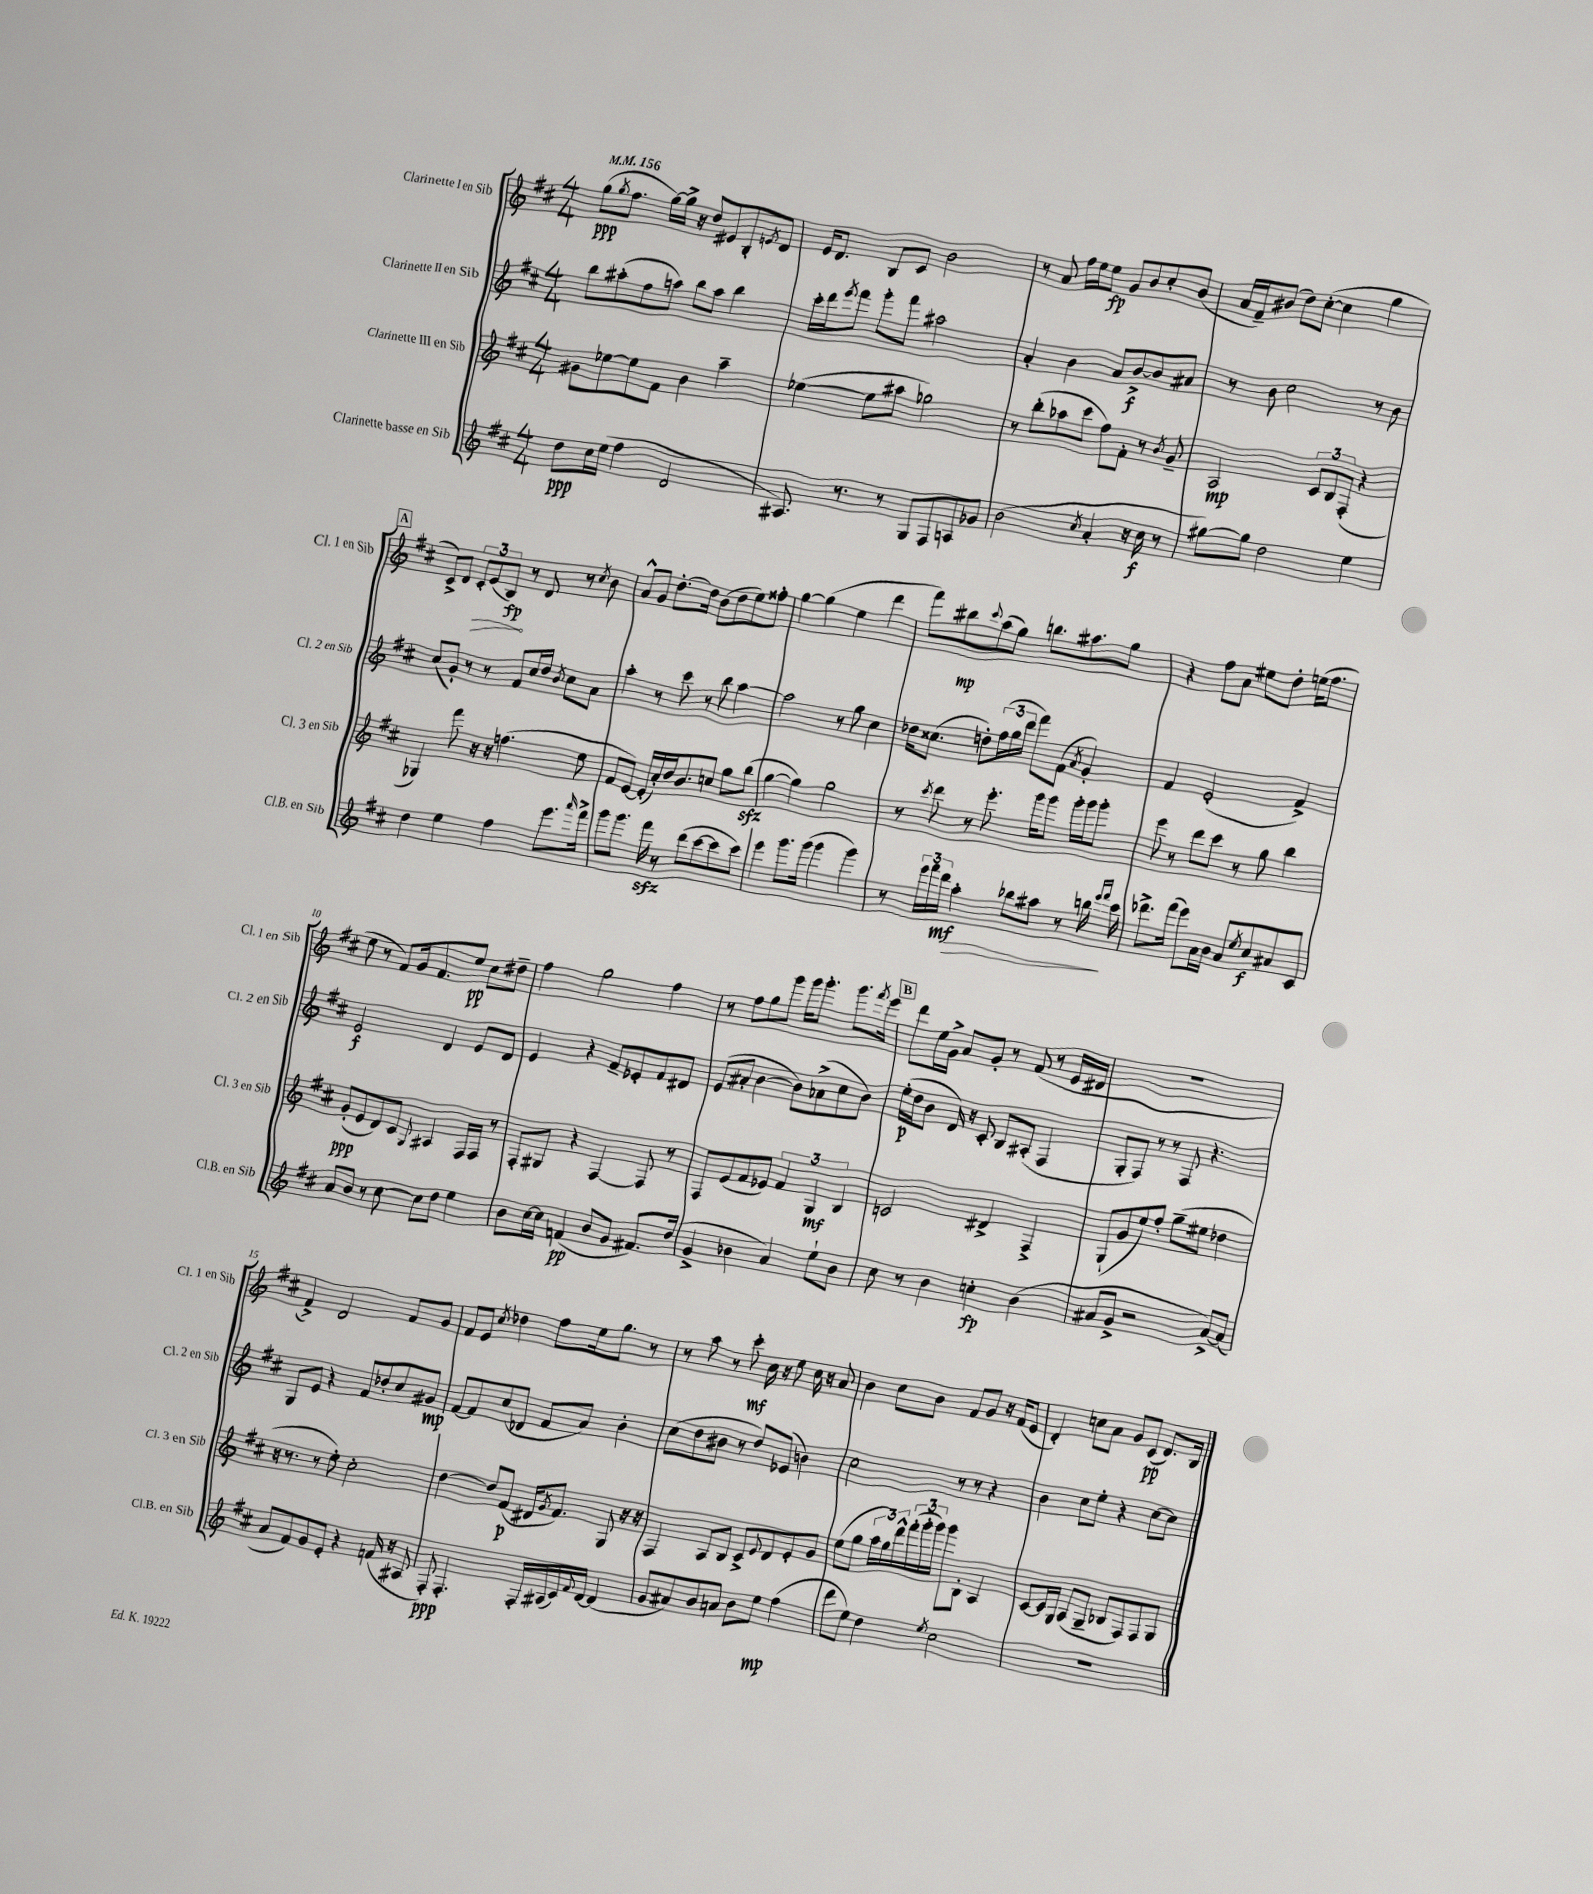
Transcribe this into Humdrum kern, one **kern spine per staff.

**kern	**kern	**kern	**kern
*staff4	*staff3	*staff2	*staff1
*clefG2	*clefG2	*clefG2	*clefG2
*k[f#c#]	*k[f#c#]	*k[f#c#]	*k[f#c#]
*M4/4	*M4/4	*M4/4	*M4/4
*MM156	*MM156	*MM156	*MM156
8dd	8g#	8bb	(8gg
.	.	.	8qgg
16cc#	[8ee-	(8aa#'	8.ff#
(16ee	.	.	.
4ff#	8ee-]	8ff#	.
.	.	.	[16gg)
.	8f#	8aa)	16gg^]
.	.	.	16r
2d	4b	8bb	8dd
.	.	8aa	8e#
.	4aa~	4bb	8B'
.	.	.	8qe
.	.	.	8d
=	=	=	=
8.A#)	([4ee-	16ccc#'	16e
.	.	16ddd	8.d
.	.	8qeee	.
.	.	8fff#	.
8.r	.	.	.
.	8ee-]	8ggg'	8B
8r	8aa#	8fff#	8c#
8G	2gg-)	2aa#	2b
8F#	.	.	.
8A	.	.	.
8g-	.	.	.
=	=	=	=
(2b	8r	4a'	8r
.	(8bb'	.	8a
.	8aa-	4b	16ff#
.	.	.	16ee
.	8ccc#	.	8ee
8qcc#	.	.	.
4a'	8ff#)	8a	8g
.	8f#'	[8b^	8b
16r	8r	8b]	8cc#'
16cc#	.	.	.
.	8qb	.	.
8r	8g~	8a#	(8b
=	=	=	=
[8gg#)	2A	8r	16a
.	.	.	16f#~)
8gg#]	.	8b	(8b#
2dd	.	2cc#	8dd)
.	.	.	([8cc#'
.	12c#	.	4cc#]
.	12B	.	.
.	(12F#'	.	.
4ee	4r	8r	4gg
.	.	8b	.
=	=	=	=
4dd	4G-)	(8cc#	8c#^)
.	.	8g')	8d
4ee	8fff#	8r	12c#'
.	.	.	(12e
.	16r	8r	.
.	.	.	12B)
.	16r	.	.
4ff#	(4.ff	8f#	8r
.	.	16cc#	8d
.	.	16dd	.
.	.	8qb	.
8.eee	.	8cc#	8r
.	.	.	8qcc#
.	8ee	8a	8b
16qqaaa	.	.	.
16fff#^	.	.	.
=	=	=	=
8ggg	8f#	4aa'	8a^^
8.ggg	[8e)	.	8g
.	(16e']	8r	[8.dd'
16fff#	16cc#')	.	.
8r	16dd	8ccc#	.
.	8.b	.	16dd]
(8ddd	.	8r	(8b
[8ccc#	8cc	8bb	8dd
8ccc#]	8gg	[4aa	8ee)
8ccc#)	(8bb	.	8ff##'
=	=	=	=
4eee	[4gg	2aa]	[4gg
8.ggg	4gg])	.	(4gg]
(16ggg	.	.	.
4ggg	2gg	8r	4ee
.	.	8gg	.
4ggg)	.	4cc#	4ddd
=	=	=	=
8r	8r	16dd-	8fff#)
.	.	(8.cc##	.
.	8qccc#	.	.
24eee	8ddd	.	8bb#
24fff#	.	.	.
24ddd	.	.	.
.	.	.	8qqccc#
4aa'	8r	8dd')	(8aa
.	8.eee'	(24ff#	8gg)
.	.	24gg	.
.	.	24ddd	.
8bb-	.	8fff#)	8.bb
.	16ggg	.	.
8aa#	8ggg	(8f#	.
.	.	.	8.aa#
.	.	8qa	.
8r	16ggg'	4g')	.
.	16ggg	.	.
16bb	8ggg'	.	8gg
16qqeee	.	.	.
16qqfff#	.	.	.
16ccc#	.	.	.
=	=	=	=
8.ddd-^	8eee	4f#	4r
.	8r	.	.
(16fff#	.	.	.
8eee)	8ddd	(2e'	8ff#
16a	8ccc#	.	8a
16b	.	.	.
8a	8r	.	8ee#
8qee	.	.	.
8cc#	8gg	.	8dd'
8a#	4bb	4f#^)	(16ee
.	.	.	8.ff#
8c#	.	.	.
=	=	=	=
8a	(8g'	2e	8ee
8b	8e	.	8r
8r	8d)	.	8f#)
[8cc#	8c#	.	16g
.	.	.	8.f#
.	8qqG	.	.
8cc#]	4A#	4d	.
8dd	.	.	8ee
4ee	16F#	8e	8cc#
.	16F#	.	.
.	8r	8d	8dd#~
=	=	=	=
8b	8F#'	4e	4ff#
[16cc#	8G#	.	.
16cc#]	.	.	.
(4f	4r	4r	2gg
8b	[4F#	8f#~	.
8g	.	8e-'	.
8.f#)	8F#]	8f#	4ff#
.	8r	8d#	.
(16dd	.	.	.
=	=	=	=
4g^	8F#	(8e	8r
.	(8e	8a#'	8ff#
4b-	8f#	[4b	8gg
.	8e-)	.	8ggg
4a)	6f#	8b])	16ggg
.	.	.	8.ggg'
.	.	(8a-^	.
.	6G	.	.
8ee`	.	8cc#	8.ggg
.	6B	.	.
8b-	.	8b)	.
.	.	.	8qfff#
.	.	.	16eee
=	=	=	=
8cc#	2c	(16ee'	8ddd
.	.	16dd	.
8r	.	8b	16ee
.	.	.	16g^
4b	.	16d)	8a
.	.	16r	.
.	.	8c#'	8g'
4cc'	4d#^	8B	8r
.	.	(8A#'	(8f#
(4b	4F#^	4F#	8r
.	.	.	16e
.	.	.	16d#
=	=	=	=
8a#	(8G`	8G'	1r
8g^	8g	8F#)	.
2r	8ee)	8r	.
.	8ff#'	8r	.
.	(8gg~	8F#	.
.	8ee#	4.r	.
[8a#^)	4dd-	.	.
(8a#]	.	.	.
=	=	=	=
8a	16r	8G	4f#^)
.	8.r	.	.
8f#)	.	8e	.
8g	8r	4r	2d
8e'	8ee')	.	.
4r	2cc#'	8f#	.
.	.	8dd-'	.
(16f	.	8cc#	8f#
16r	.	.	.
8A#	.	8g#	8g
=	=	=	=
8F#')	[4dd	[8f#	8f#
4.F#'	.	8f#]	8e
.	.	.	8qcc#
.	8dd]	(8cc#	4dd-
.	(8f#	8d-	.
16F#'	16d#	8f#	8ff#
.	8qg	.	.
(16A#	8.f#)	.	.
16c#)	.	8a)	16ee
8qqf#	.	.	.
[16d	.	.	8.gg
(4d]	8G	4b'	.
.	16r	.	8r
.	16r	.	.
=	=	=	=
8g	4F#	(8cc#	8r
8a#)	.	8dd	8aa
8b	8A	8b#	8r
8a	8B	8r	8ccc#'
8b	8c#^	8dd)	16cc#
.	.	.	16r
.	8qqe	.	.
8ee	8d	(8e-	8ee
(4ff#	8e'	4b)	16cc#
.	.	.	16r
.	8g	.	8a
=	=	=	=
8ddd	(8ee	2cc#	4b
8ee)	8gg	.	.
4dd	24aa	.	8cc#
.	24gg)	.	.
.	24ddd^^	.	.
.	(24fff#'	.	8b
.	24ggg'	.	.
.	24ggg)	.	.
8qee	.	.	.
2cc#	8ggg	8r	8f#
.	8B'	8r	8g
.	4A	4r	16r
.	.	.	(16f#
.	.	.	8e
=	=	=	=
1r	[8c#	4b	4d')
.	16c#]	.	.
.	16G	.	.
.	(8A	8cc#	8cc
.	8G~	8ee'	8a
.	8B-	4r	8g
.	8F#)	.	(8c#
.	8F#	[8cc#	8.d)
.	8G	8cc#]	.
.	.	.	16B
==	==	==	==
*-	*-	*-	*-
